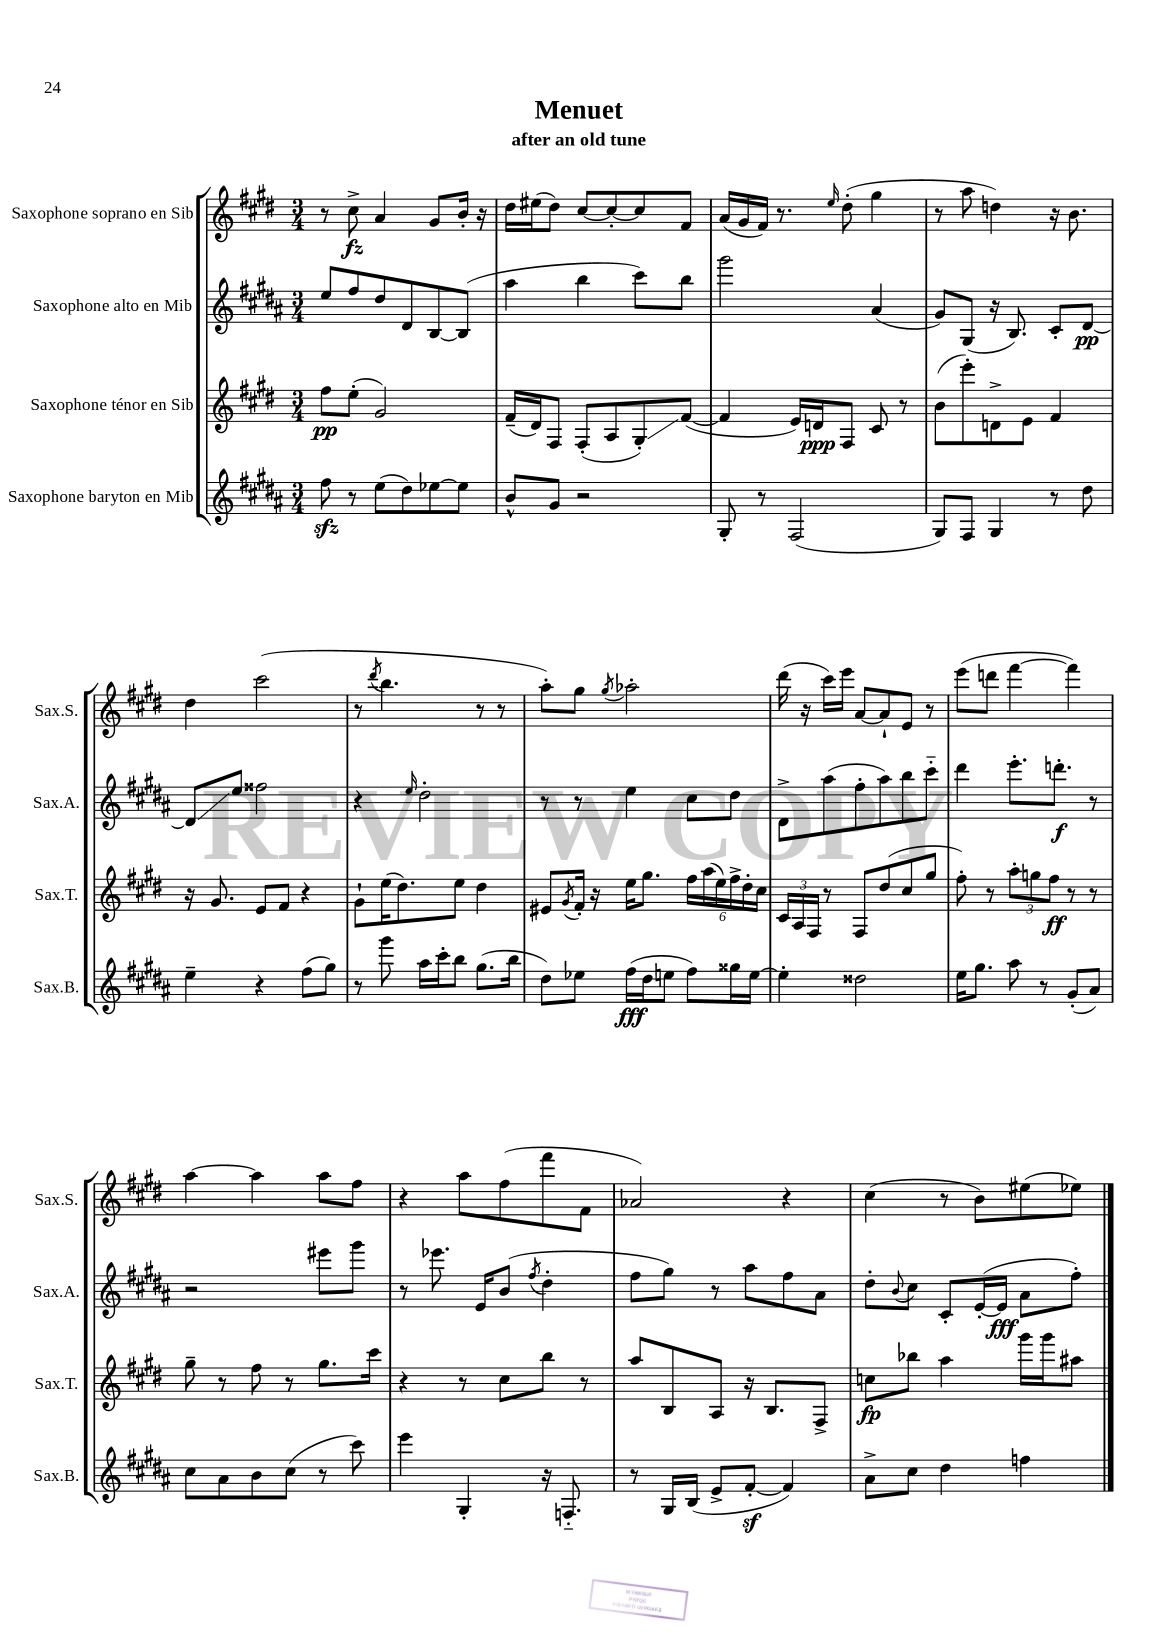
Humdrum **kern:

**kern	**kern	**kern	**kern
*staff4	*staff3	*staff2	*staff1
*clefG2	*clefG2	*clefG2	*clefG2
*k[f#c#g#d#a#]	*k[f#c#g#d#]	*k[f#c#g#d#a#]	*k[f#c#g#d#]
*M3/4	*M3/4	*M3/4	*M3/4
8ff#	8ff#	8ee	8r
8r	(8ee'	8ff#	8cc#^
(8ee	2g#)	8dd#	4a
8dd#)	.	8d#	.
[8ee-	.	[8B	8g#
8ee-]	.	(8B]	16b'
.	.	.	16r
=	=	=	=
8b^^	(16f#~	4aa#	16dd#
.	16d#)	.	(16ee#
8g#	8F#	.	8dd#)
2r	(8F#'	4bb	[8cc#
.	8A	.	8cc#'_
.	8G#')	8ccc#)	8cc#]
.	([8f#	8bb	8f#
=	=	=	=
8G#'	4f#]	2ggg#	(16a
.	.	.	16g#
8r	.	.	16f#)
.	.	.	8.r
(2F#	16e)	.	.
.	16d	.	.
.	.	.	16qqee
.	8F#	.	(8dd#'
.	8c#	(4a#	4gg#
.	8r	.	.
=	=	=	=
8G#)	(8b	8g#)	8r
8F#	8eee')	(8G#	8aa
4G#	8d^	16r	4dd)
.	.	8.B)	.
.	8e	.	.
8r	4f#	8c#'	16r
.	.	.	8.b
8dd#	.	[8d#	.
=	=	=	=
4ee~	16r	8d#]	4dd#
.	8.g#	.	.
.	.	8ee	.
4r	8e	2ff##	(2ccc#
.	8f#	.	.
(8ff#	4r	.	.
8gg#)	.	.	.
=	=	=	=
8r	8g#`	4r	8r
.	.	.	8qddd#
8ggg#	(16ee	.	4.bb
.	8.dd#)	.	.
.	.	16qqee	.
16aa#	.	2dd#'	.
16ccc#'	.	.	.
8bb	8ee	.	.
(8.gg#	4dd#	.	8r
.	.	.	8r
16bb	.	.	.
=	=	=	=
8dd#)	8e#	8r	8aa')
.	8qg#	.	.
8ee-	16f#'	8r	8gg#
.	16r	.	.
.	.	.	8qgg#
(16ff#	16ee	4ee	2aa-'
16dd#	8.gg#	.	.
8ee	.	.	.
8ff#)	24ff#	8cc#	.
.	(24aa	.	.
.	24ee)	.	.
16gg##	24ff#^	8dd#	.
.	24dd#'	.	.
[16ee	.	.	.
.	24cc#	.	.
=	=	=	=
4ee']	24c#	8d#^	(16ddd#
.	24A	.	.
.	.	.	16r
.	24F#	.	.
.	8r	(8aa#	16ccc#)
.	.	.	16eee
2dd##	8F#	8ff#'	[8a
.	(8dd#	8aa#)	8a`]
.	8cc#	8bb	8e
.	8gg#	8ccc#'~	8r
=	=	=	=
16ee	8ff#')	4ddd#	(8eee
8.gg#	.	.	.
.	8r	.	8ddd
8aa#	12aa'	8.eee'	[4fff#
.	12gg	.	.
8r	.	.	.
.	12ff#	.	.
.	.	8.ddd'	.
(8g#'	8r	.	4fff#])
8a#)	8r	8r	.
=	=	=	=
8cc#	8gg#~	2r	[4aa
8a#	8r	.	.
8b	8ff#	.	4aa]
(8cc#	8r	.	.
8r	8.gg#	8eee#	8aa
8ccc#)	.	8ggg#	8ff#
.	16ccc#	.	.
=	=	=	=
4eee	4r	8r	4r
.	.	8.eee-	.
4G#'	8r	.	8aa
.	.	16e	.
.	8cc#	(8b	(8ff#
.	.	8qff#	.
16r	8bb	4dd#'	8fff#
8.F'~	.	.	.
.	8r	.	8f#
=	=	=	=
8r	8aa	8ff#	2a-)
16G#	8B	8gg#)	.
(16B	.	.	.
8e^	8A	8r	.
[8f#'	16r	8aa#	.
.	8.B	.	.
4f#])	.	8ff#	4r
.	8F#^	8a#	.
=	=	=	=
8a#^	8cc	8dd#'	(4cc#
.	.	8qqb	.
8cc#	8bb-	8cc#	.
4dd#	4aa	8c#'	8r
.	.	([16e'	8b)
.	.	16e]	.
4ff	16ggg#	8a#	(8ee#
.	16ggg#	.	.
.	8aa#	8ff#')	8ee-)
==	==	==	==
*-	*-	*-	*-
